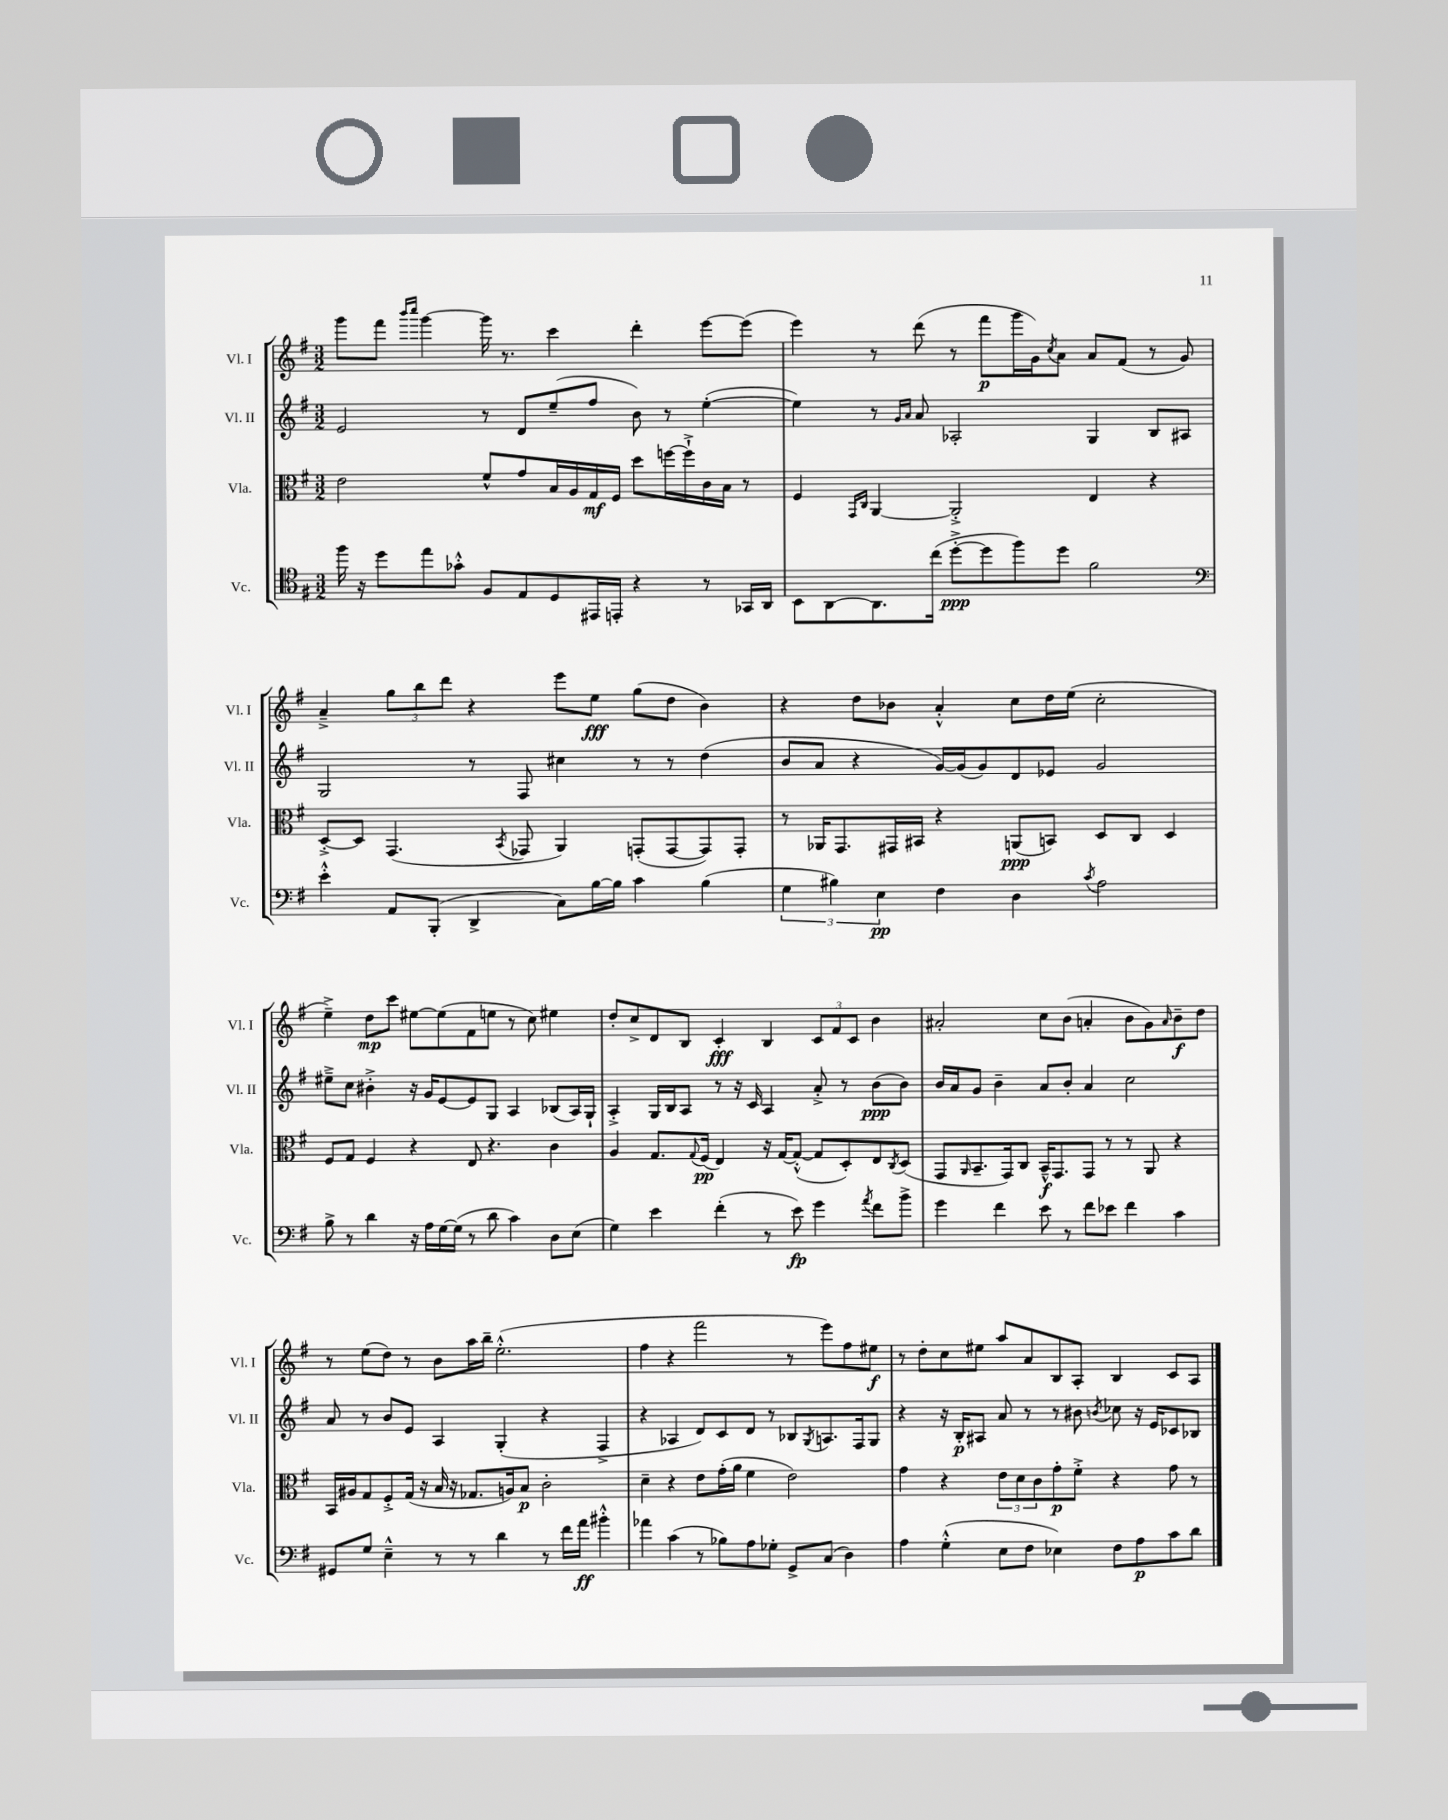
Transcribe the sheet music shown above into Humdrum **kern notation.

**kern	**kern	**kern	**kern
*staff4	*staff3	*staff2	*staff1
*clefC4	*clefC3	*clefG2	*clefG2
*k[f#]	*k[f#]	*k[f#]	*k[f#]
*M3/2	*M3/2	*M3/2	*M3/2
16ff#	2e	2e	8ggg
16r	.	.	.
8dd	.	.	8fff#
.	.	.	16qqbbb
.	.	.	16qqcccc
8ee	.	.	[4ggg
8g-'^^	.	.	.
8F#	8f#^^	8r	16ggg]
.	.	.	8.r
8E	8g	8d	.
8D	16B	(8ee~	4ccc
.	16A	.	.
16EE#	16G	8ff#	.
16EE'	16F#	.	.
4r	8dd	8b)	4ddd'
.	[16ff	8r	.
.	16ff`^]	.	.
8r	16c	([4ee'	[8eee
.	16B	.	.
16GG-	8r	.	(8eee]
16AA	.	.	.
=	=	=	=
8BB	4F#	4ee])	4eee)
[8AA	.	.	.
.	16qqGG	.	.
.	16qqC	.	.
8.AA]	[4AA	8r	8r
.	.	16qqg	.
.	.	16qqa	.
.	.	8a	(8ddd
(16cc	.	.	.
[8dd'^	2AA'^]	2A-'	8r
8dd]	.	.	8fff#
8ff#)	.	.	16ggg
.	.	.	16g)
.	.	.	8qcc
8dd	.	.	8a
2f#	4E	4G	8a
.	.	.	(8f#
.	4r	8B	8r
.	.	8A#	8g)
=	=	=	=
*clefF4	*	*	*
4e'^^	[8D'^	2G	4a~^
.	8D]	.	.
8AA	(4.GG	.	12gg
.	.	.	12bb
(8BBB'	.	.	.
.	.	.	12ddd
4DD^	.	8r	4r
.	8qBB	.	.
.	8GG-	8F#	.
8C)	4AA)	4cc#	8eee
[16B	.	.	8ee
16B]	.	.	.
4c	(8GG'	8r	(8gg
.	[8GG	8r	8dd
(4B	8GG])	(4dd	4b)
.	8GG'	.	.
=	=	=	=
6G	8r	8b	4r
.	16AA-	8a	.
6B#)	.	.	.
.	8.GG	.	.
.	.	4r	8dd
6E	.	.	.
.	16GG#	.	8b-
.	16BB#	.	.
4F#	4r	[16g)	4a'^^
.	.	(16g]	.
.	.	8g)	.
4D	(8AA	8d	8cc
.	8BB)	8e-	16dd
.	.	.	(16ee
8qc	.	.	.
2A	8D	2g	2cc'
.	8C	.	.
.	4D	.	.
=	=	=	=
8B^	8F#	8ee#~^	4ee~^)
8r	8G	8cc	.
4d	4F#	4b#'^	8dd
.	.	.	8ccc
16r	4r	16r	[8ee#
16A	.	16g	.
[16G	.	[8e	(8ee#]
(16G]	.	.	.
8r	8E	8e]	8f#
8d	4.r	8G	8ee
4c)	.	4A	8r
.	.	.	8cc)
8D	4c	(8B-	4ee#
(8E	.	16A)	.
.	.	16G`	.
=	=	=	=
4G)	4A	4A'^	8dd'
.	.	.	8cc^
4e	8.G	16G	8d
.	.	16B	.
.	.	8A	8B
.	8qqG	.	.
.	(16F#	.	.
(4f#'	4E)	8r	4c'
.	.	16r	.
.	.	16c	.
8r	16r	4A	4B
.	[16G	.	.
8e)	(8G'^^_	.	.
4g	8G]	8a'^	12c
.	.	.	12f#
.	8D')	8r	.
.	.	.	12c
8qa	.	.	.
8f#	8E	(8b	4b
.	8qC	.	.
8b^	(8D	8b)	.
=	=	=	=
4g	8GG	16b	2a#'
.	.	16a	.
.	16qqAA	.	.
.	8.BB~	8g	.
4f#	.	4b~	.
.	16GG)	.	.
.	8C	.	.
8e	16BB~^^	8a	8cc
.	8.GG	.	.
8r	.	8b'	(8b
8f#	8GG	4a	4a'
8e-	8r	.	.
4f#	8r	2cc	8b
.	8AA	.	8g)
.	.	.	16qqa
4c	4r	.	8b~
.	.	.	8dd
=	=	=	=
8GG#	16BB	8a	8r
.	16A#	.	.
8G	8G	8r	(8ee
4E~^^	8F#'^	8b	8dd)
.	(16G	8e	8r
.	16r	.	.
8r	16B	4A	8b
.	16r	.	.
8r	8.G-	.	16aa
.	.	.	16bb~
4d	.	(4G'	(2.ee'^^
.	16A)	.	.
.	8B	.	.
8r	2c'	4r	.
16f#	.	.	.
16a	.	.	.
4b#'^^	.	4F#^	.
=	=	=	=
4a-	4d~	4r	4ff#
(4c	4r	4A-	4r
8r	8e	8d)	2fff#
8B-)	(16g'	8c	.
.	16a	.	.
8A	4f#	8d	.
8G-'	.	8r	.
8GG^	2e)	8B-	8r
.	.	8qG	.
(8C	.	8.A	8eee)
4D)	.	.	8ff#
.	.	16F#	.
.	.	8G	8ee#
=	=	=	=
4A	4g	4r	8r
.	.	.	8dd'
(4G'^^	4r	16r	8cc
.	.	16B'	.
.	.	8A#	8ee#
8E	12e	8a	8aa
.	12d	.	.
8F#	.	8r	8a
.	12c	.	.
4E-)	8g'	8r	8B
.	8f#'^	8b#	8A'
.	.	8qb	.
8F#	4r	8cc-	4B
8A	.	16r	.
.	.	16e	.
8c	8g	8c-	8c
8d	8r	8B-	8A
==	==	==	==
*-	*-	*-	*-
